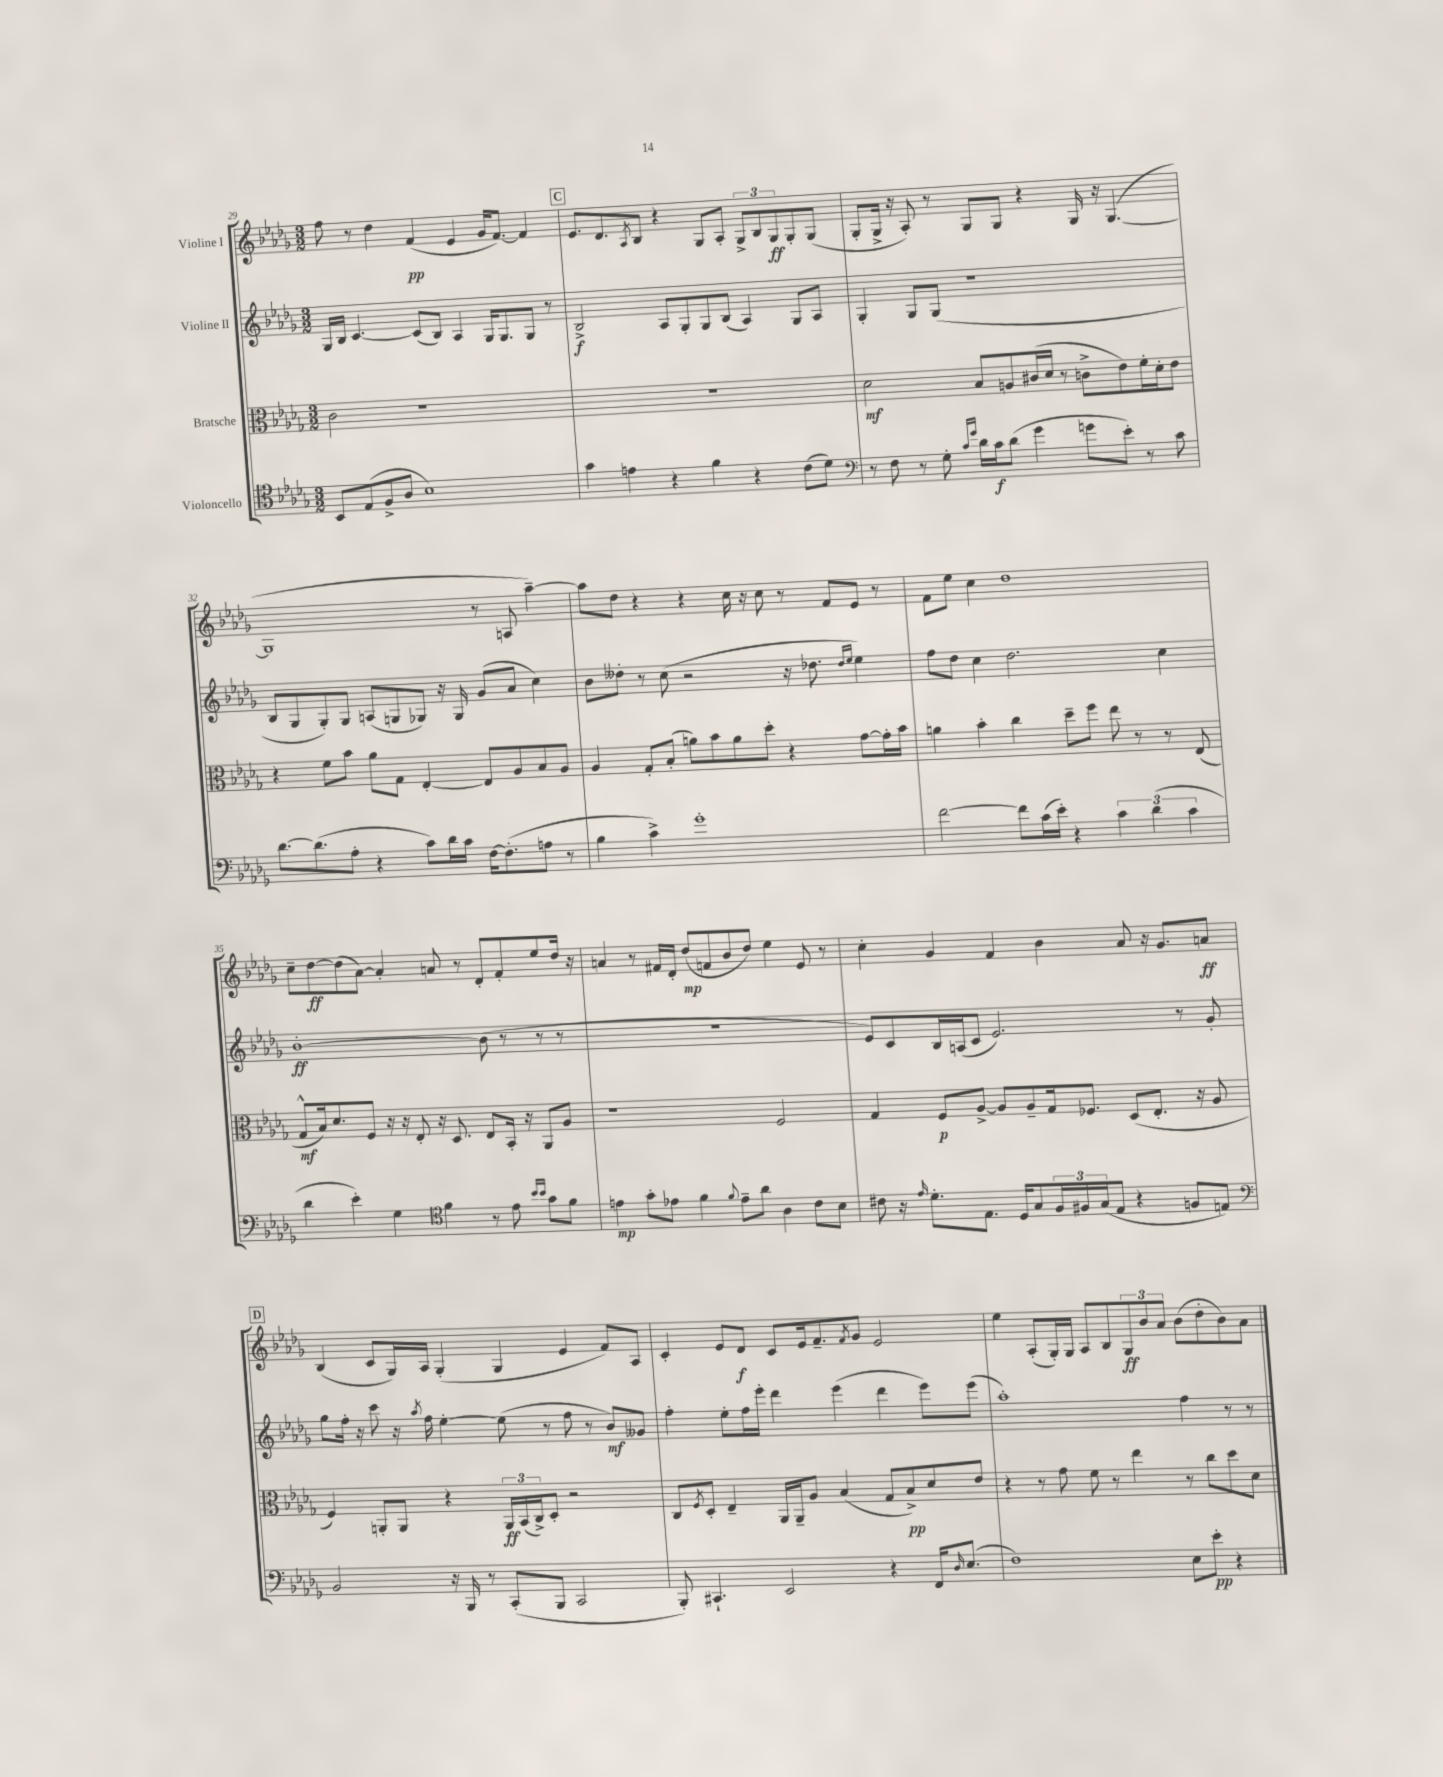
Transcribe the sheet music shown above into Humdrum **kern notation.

**kern	**kern	**kern	**kern
*staff4	*staff3	*staff2	*staff1
*clefC4	*clefC3	*clefG2	*clefG2
*k[b-e-a-d-g-]	*k[b-e-a-d-g-]	*k[b-e-a-d-g-]	*k[b-e-a-d-g-]
*M3/2	*M3/2	*M3/2	*M3/2
8BB-	2c	16G-	8ff
.	.	16B-	.
(8E-	.	[4.c	8r
8F^	.	.	4dd-
8A-	.	.	.
1B-)	1r	(8c]	(4f
.	.	8B-)	.
.	.	4A-	4e-
.	.	16G-	16g-
.	.	8.G-	[8.f)
.	.	8G-	4f]
.	.	8r	.
=	=	=	=
4g-	1.r	2B-^	8.e-
.	.	.	8.d-
4e	.	.	.
.	.	.	8qA-
.	.	.	8B-
4r	.	8A-	4r
.	.	8G-'	.
4f	.	8G-	8G-
.	.	(8B-	8A-'
4r	.	4A-)	12G-^
.	.	.	12B-
.	.	.	12G-
(8c	.	8G-	8G-'
8d-)	.	8A-	(8G-
=	=	=	=
*clefF4	*	*	*
8r	2d-	4G-'	8G-'
8F	.	.	16G-^
.	.	.	16r
8r	.	8G-	8A-')
8G-'	.	(8G-	8r
16qqc	.	.	.
16qqg-	.	.	.
16d-	8B-	1r	8G-
16c	.	.	.
(8d-	8A	.	8G-
4g-	(16c#	.	4r
.	16d-	.	.
.	8r	.	.
8g	8c^	.	16G-
.	.	.	16r
8e-')	8e-)	.	([4.G-
8r	16f'	.	.
.	16d-'	.	.
8c	8e-	.	.
=	=	=	=
[8.d-	4r	8B-	1G-]
.	.	8G-	.
(8.d-]	.	.	.
.	8f	8G-')	.
8A-'	8b-	8G-	.
4r	8a-	(8A	.
.	8G-	8G	.
8c)	[4E-'	8G-)	.
16d-	.	16r	.
16c	.	16G-	.
[16F	8E-]	(8g-	8r
(8.F']	.	.	.
.	8A-	8a-	8A
8A	8B-	4cc)	[4aa-~)
8r	8A-	.	.
=	=	=	=
4B-	4A-	8b-	8aa-]
.	.	8dd--'	8dd-
4c^)	8G-'	8r	4r
.	(8B-'	(8cc	.
1g-'	8a)	2r	4r
.	8b-	.	.
.	8a	.	16cc
.	.	.	16r
.	8dd-'	.	8cc
.	4r	16r	8r
.	.	8.dd-	.
.	.	.	8f
.	.	16qqdd-	.
.	.	16qqee-	.
.	[8g-	4ee-)	8e-
.	16g-']	.	8r
.	16b-	.	.
=	=	=	=
[2f	4a	8ff	8f
.	.	8dd-	8ee-
.	4b-'	4cc	4cc
8f]	4cc	2.dd-	1dd-
(16c	.	.	.
16e-')	.	.	.
4r	8dd-~	.	.
.	8ff	.	.
6c	8ee-	.	.
.	8r	.	.
(6d-	.	.	.
.	8r	4cc	.
6c	.	.	.
.	(8E-	.	.
=	=	=	=
4d-	8G-^^	[1b-'	8cc~
.	16B-)	.	[8dd-
.	8.d-	.	.
4e-')	.	.	(8dd-]
.	8F	.	[8a-)
4G-	16r	.	4a-']
.	16r	.	.
.	8E-'	.	.
*clefC4	*	*	*
4f	16r	.	8a
.	8.D-	.	.
.	.	.	8r
8r	8E-	(8b-]	8d-'
8e-	16BB-'	8r	8f'
.	16r	.	.
16qqb-	.	.	.
16qqb-	.	.	.
8g-	8AA-	8r	8ee-
8f	8A-	8r	16dd-
.	.	.	16r
=	=	=	=
4e	1r	1.r	4a
8g-'	.	.	8r
8e-	.	.	16f#
.	.	.	16d-'
4f	.	.	(8dd-
.	.	.	8f
8qqf	.	.	.
8e-~	.	.	8b-
8a-	.	.	8dd-)
4A-	2F	.	4ee-
8c	.	.	8e-
8B-	.	.	8r
=	=	=	=
8c#	4G-	8e-)	4cc'
16r	.	8c	.
16qqe-	.	.	.
8.d-'	.	.	.
.	8F	16B-	4g-
.	.	(16A	.
8.E-	[8A-^	8c	.
.	8A-]	2.e-)	4f
16D-	.	.	.
8G-	8A-~	.	.
24F	16G-	.	4b-
24F#	.	.	.
.	8.F-	.	.
(24G-	.	.	.
8E-	.	.	.
4r	(8D-	.	8a-
.	8.E-'	.	16r
.	.	.	8.g-
8F	.	8r	.
.	16r	.	.
8E)	8A-	8g-'	8a
=	=	=	=
*clefF4	*	*	*
2BB-	4F)	8gg-	(4B-
.	.	16ff'	.
.	.	16r	.
.	8AA'	8ccc	8c
.	8AA	16r	16G-)
.	.	8qaa-	.
.	.	16ff	16A-
16r	4r	[4ee-'	(4G-'
16BBB-	.	.	.
8r	.	.	.
(8CC'	24AA	(8ee-]	4G-
.	(24BB-	.	.
.	24C^)	.	.
8BBB-	8D-'	8r	.
2CC	2r	8ff	4e-
.	.	8r	.
.	.	8b-)	8f)
.	.	8g--	8A-
=	=	=	=
8BBB-')	8C	4ff'	4c'
.	8qF	.	.
4.CC#`	8D-'	.	.
.	4E-~	8ee-'	8e-
.	.	16ff	8d-
.	.	16eee-'	.
2EE-	16AA-	4ddd-	8c
.	16AA-~	.	.
.	8A-	.	16e-
.	.	.	8.f~
.	(4B-	(4eee-	.
.	.	.	8qf
.	.	.	8g-
4r	8G-	4ddd-	2e-
.	8B-^)	.	.
16FF	8d-	8eee-)	.
16qqD-	.	.	.
(8.E-	.	.	.
.	8e-	(8eee-	.
=	=	=	=
1F)	4r	1aa-')	4ee-
.	8r	.	(8A-'
.	8g-	.	16G-')
.	.	.	16G-
.	8f	.	8A-
.	8r	.	8B-
.	4ee-	.	12G-
.	.	.	12b-
.	.	.	12a-
8E-	8r	4ff	(8b-
8e-'	8cc	.	8dd-'
4r	8dd-	8r	8b-)
.	8d-	8r	8a-
==	==	==	==
*-	*-	*-	*-
